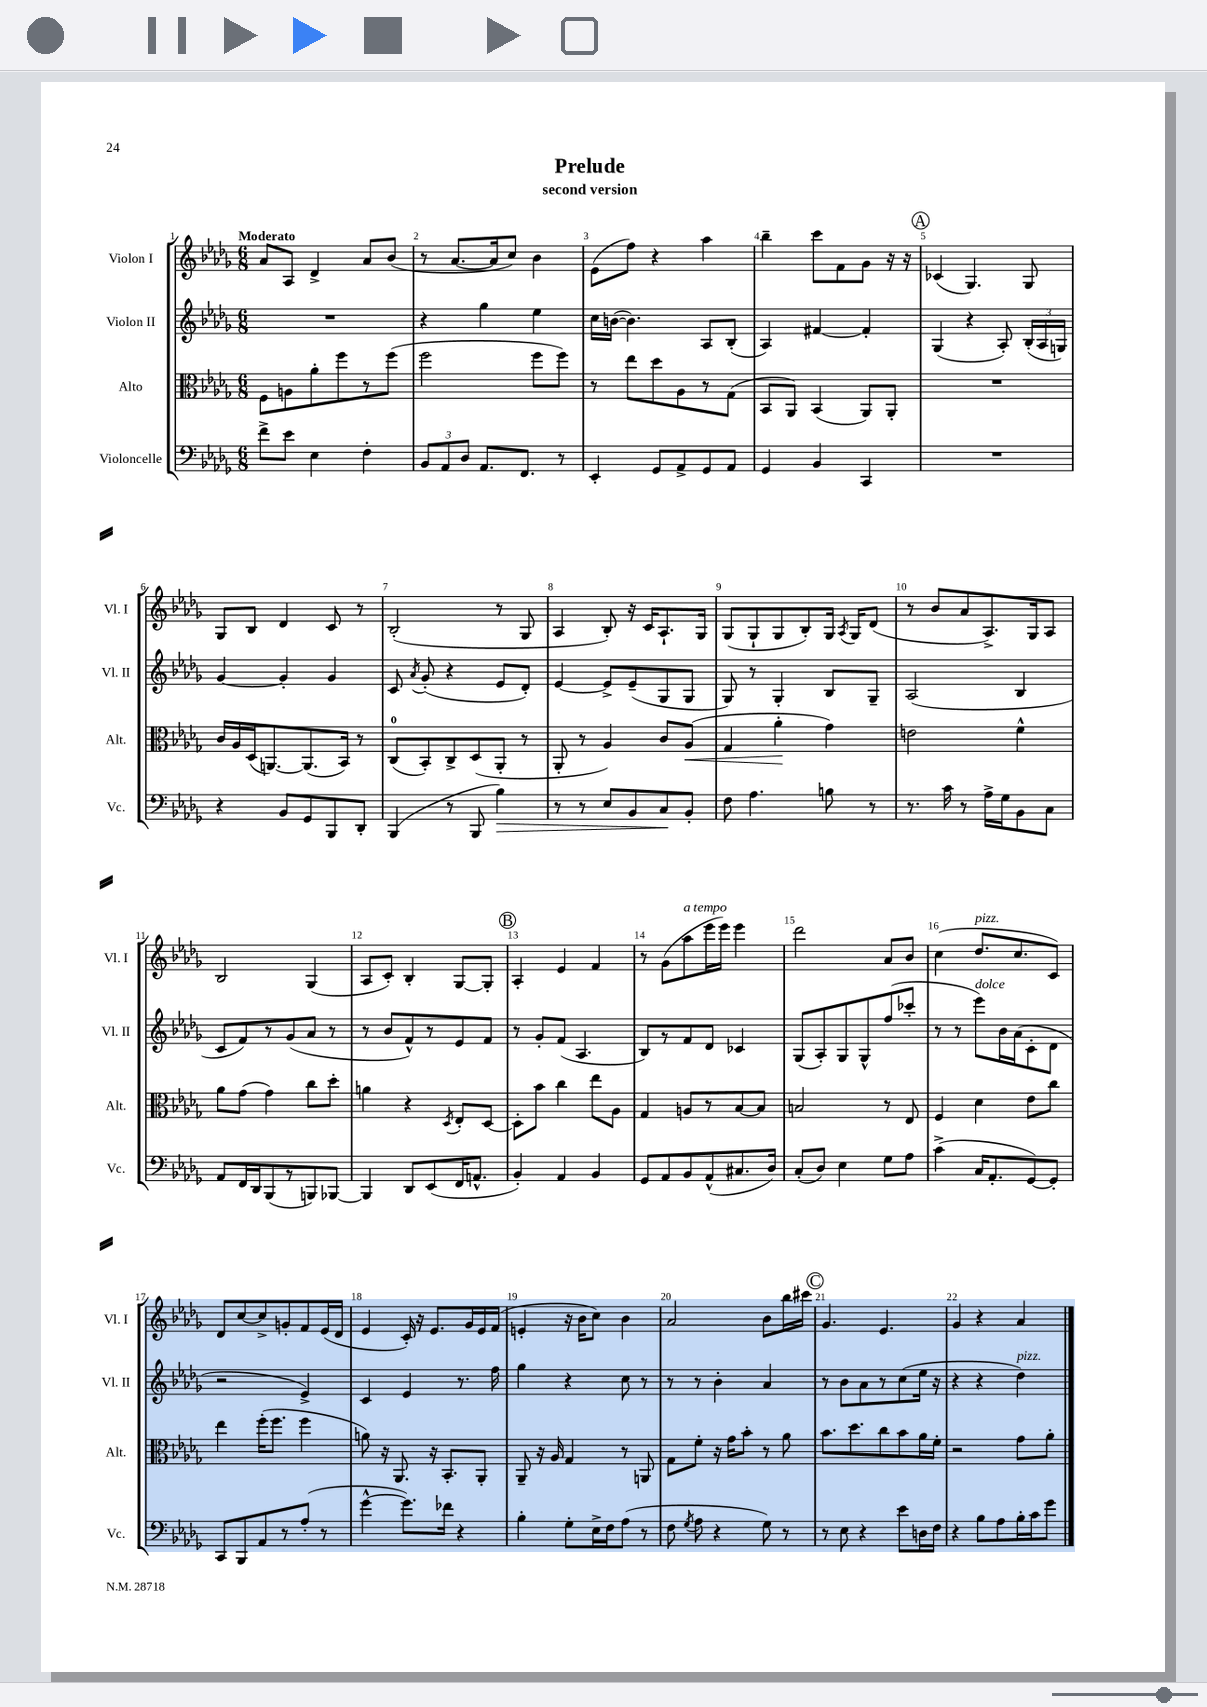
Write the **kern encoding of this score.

**kern	**dynam	**kern	**dynam	**kern	**kern
*part4	*part4	*part3	*part3	*part2	*part1
*staff4	*staff4	*staff3	*staff3	*staff2	*staff1
*I"Violoncelle	*	*I"Alto	*	*I"Violon II	*I"Violon I
*I'Vc.	*	*I'Alt.	*	*I'Vl. II	*I'Vl. I
*clefF4	*	*clefC3	*	*clefG2	*clefG2
*k[b-e-a-d-g-]	*	*k[b-e-a-d-g-]	*	*k[b-e-a-d-g-]	*k[b-e-a-d-g-]
*M6/8	*	*M6/8	*	*M6/8	*M6/8
=1	=1	=1	=1	=1	=1
!	!	!	!	!	!LO:TX:a:B:t=Moderato
8f^\L	.	8F\L	.	2.r	8a-/L
8e-\J	.	8An\	.	.	8A-/J
4E-\	.	8a-'\	.	.	4d-^/
.	.	8ff\	.	.	.
4F'\	.	8r	.	.	8a-/L
.	.	(8ff\J	.	.	(8b-/J
=2	=2	=2	=2	=2	=2
12BB-/L	.	2ff\	.	4r	8r
12AA-/	.	.	.	.	.
.	.	.	.	.	[8.a-/L
12D-/J	.	.	.	.	.
8.AA-/L	.	.	.	4gg-\	.
.	.	.	.	.	16a-/k]
.	.	.	.	.	8cc/J)
8.FF/J	.	.	.	.	.
.	.	8ff\L	.	4ee-\	4b-\
8r	.	8ff\J)	.	.	.
=3	=3	=3	=3	=3	=3
4EE-'/	.	8r	.	16cc\LL	(8e-\L
.	.	.	.	([16bn\JJ	.
.	.	8ee-\L	.	4.b\])	8ff\J)
8GG-/L	.	8dd-\	.	.	4r
8AA-^/	.	8A-\	.	.	.
8GG-/	.	8r	.	8A-/L	4aa-\
8AA-/J	.	(8G-\J	.	(8B-'/J	.
=4	=4	=4	=4	=4	=4
4GG-/	.	8BB-/L	.	4A-/)	4bb-~\
.	.	8AA-/J)	.	.	.
4BB-/	.	(4BB-/	.	[4f#X/	8ccc\L
.	.	.	.	.	8f\
4CC/	.	8AA-/L)	.	4f#'/]	8g-\J
.	.	8AA-'/J	.	.	16r
.	.	.	.	.	16r
!!LO:REH:place=s1:t=A
=5	=5	=5	=5	=5	=5
2.r	.	2.r	.	(4G-/	(4c-X/
.	.	.	.	4r	4.G-/)
.	.	.	.	8A-'/)	.
.	.	.	.	(24B-'/LL	8G-/
.	.	.	.	24A-/	.
.	.	.	.	24Gn/JJ)	.
!!LO:LB:g=z
=6	=6	=6	=6	=6	=6
4r	.	16c/LL	.	[4g-/	8G-/L
.	.	16A-/	.	.	.
.	.	(16D-/J	.	.	8B-/J
.	.	[8.AAn/)	.	.	.
8BB-/L	.	.	.	4g-'/]	4d-/
8GG-/	.	(8.AA/]	.	.	.
8BBB-/	.	.	.	4g-/	8c/
.	.	16BB-/Jk)	.	.	.
8DD-'/J	.	8r	.	.	8r
=7	=7	=7	=7	=7	=7
(4BBB-/	.	(8C/L	.	8c/	(2B-'/
.	.	.	.	8qa-/	.
.	.	8BB-'/)	.	(8g-'/	.
8r	.	8C^/	.	4r	.
8BBB-/	.	(8D-/	.	.	.
!	!LO:HP:b	!	!	!	!
4B-\)	>	8AA-'/J	.	8e-/L	8r
.	.	8r	.	8d-'/J)	8G-/
=8	=8	=8	=8	=8	=8
8r	.	8AA-'/	.	[4e-/	4A-/
8r	.	8r	.	.	.
8E-/L	.	4A-/)	.	8e-^/L]	8B-'/)
8BB-/	.	.	.	(8e-~/	16r
.	.	.	.	.	16c/KL
8C/	.	8c/L	.	8G-/	8.A-`/
!	!	!	!LO:HP:b	!	!
8BB-'/J	]	(8A-/J	<	8G-/J	.
.	.	.	.	.	16G-/Jk
=9	=9	=9	=9	=9	=9
8F\	.	4G-/	.	8G-/)	(8G-/L
4.A-\	.	.	.	8r	8G-`/
.	.	4a-'\	.	4G-'/	8G-/
.	.	.	.	.	8B-'/)
8Bn\	.	4g-\)	[	8B-/L	16G-/Jk
.	.	.	.	.	8qA-/
.	.	.	.	.	16G-/KL
8r	.	.	.	8G-~/J	(8d-/J
=10	=10	=10	=10	=10	=10
8.r	.	2en\	.	(2A-/	8r
.	.	.	.	.	8b-/L
16c\	.	.	.	.	.
8r	.	.	.	.	8a-/
16A-^\LL	.	.	.	.	8.A-^/)
16G-\J	.	.	.	.	.
8BB-\	.	4f^^\	.	4B-/	.
.	.	.	.	.	16G-/k
8C\J	.	.	.	.	8A-/J
!!LO:LB:g=z
=11	=11	=11	=11	=11	=11
8AA-/L	.	8a-\L	.	8c/L	2B-/
16FF/L	.	(8g-\J	.	8f/)	.
16DD-/J	.	.	.	.	.
(8BBB-/	.	4g-\)	.	8r	.
8r	.	.	.	(8g-/	.
8BBBn/)	.	8cc\L	.	8a-/J	(4G-/
[8BBB-X/J	.	8dd-'\J	.	8r	.
=12	=12	=12	=12	=12	=12
4BBB-/]	.	4an\	.	8r	8A-/L
.	.	.	.	8b-/L	8c'/J)
8DD-/L	.	4r	.	8f^^/)	4B-'/
(8EE-/	.	.	.	8r	.
.	.	8qD-/	.	.	.
16FF/K	.	8E-'/L	.	8e-/	[8G-/L
8.AAn^^/J	.	.	.	.	.
.	.	[8D-/J	.	8f/J	8G-'/J]
!!LO:REH:place=s1:t=B
=13	=13	=13	=13	=13	=13
4BB-'/)	.	8D-'\L]	.	8r	4A-'/
.	.	8b-\J	.	8g-'/L	.
4AA-/	.	4cc\	.	(8f/J	4e-/
.	.	.	.	4.A-/	.
4BB-/	.	8ee-\L	.	.	4f/
.	.	8A-\J	.	.	.
=14	=14	=14	=14	=14	=14
8GG-/L	.	4G-/	.	8B-/L)	8r
8AA-/	.	.	.	8r	(8g-\L
!	!	!	!	!	!LO:TX:a:i:t=a tempo
8BB-/	.	8An/L	.	8f/	8aa-\
(8AA-^^/	.	8r	.	8d-/J	16eee-\L
.	.	.	.	.	16eee-\JJ)
8.C#X/	.	[8B-/	.	4c-X/	4eee-\
.	.	8B-/J]	.	.	.
16D-/Jk)	.	.	.	.	.
=15	=15	=15	=15	=15	=15
(8C'/L	.	2Bn/	.	(8G-/L	2ddd-\
8D-/J)	.	.	.	8A-'/)	.
4E-\	.	.	.	8G-/	.
.	.	.	.	8G-^^/	.
8G-\L	.	8r	.	(8ff/	8a-/L
8A-\J	.	8E-/	.	8ccc-X'/J	8b-/J
=16	=16	=16	=16	=16	=16
(4c^\	.	4F/	.	8r	(4cc\
.	.	.	.	8r	.
!	!	!	!	!	!LO:TX:a:i:t=pizz.
!	!	!	!	!LO:TX:a:i:t=dolce	!
16C/KL	.	4d-\	.	8eee-\L)	8.dd-/L
8.AA-'/	.	.	.	.	.
.	.	.	.	16b-\L	.
.	.	.	.	(16a-\J	8.cc/
[8GG-/)	.	8e-\L	.	8c'\	.
8GG-'/J]	.	8cc\J	.	8d-\J	8c/J)
!!LO:LB:g=z
=17	=17	=17	=17	=17	=17
8CC/L	.	4ee-\	.	2r	8d-/L
8BBB-/	.	.	.	.	[8cc/
8AA-/	.	(16ff'\KL	.	.	8cc^/]
.	.	8.ff\J	.	.	.
8r	.	.	.	.	8gn'/
(8A-'/J	.	4ff\	.	4e-^/)	8f/
8r	.	.	.	.	(16e-/L
.	.	.	.	.	16d-/JJ
=18	=18	=18	=18	=18	=18
[4g-^^\	.	8an\)	.	4c/	4e-/
.	.	16r	.	.	.
.	.	8.AA-/	.	.	.
8.g-\L])	.	.	.	4e-/	16c'/)
.	.	.	.	.	16r
.	.	16r	.	.	8.e-/L
16f-X\Jk	.	8.BB-'/L	.	.	.
4r	.	.	.	8.r	.
.	.	.	.	.	16g-/L
.	.	8AA-'/J	.	.	16e-/
.	.	.	.	16ff\	(16f/JJ
=19	=19	=19	=19	=19	=19
4B-'\	.	8AA-~/	.	4gg-\	4en'/
.	.	16r	.	.	.
.	.	16A-/	.	.	.
8G-'\L	.	4G-/	.	4r	16r
.	.	.	.	.	16b-\KL
16E-^\L	.	.	.	.	8cc\J)
16F\J	.	.	.	.	.
(8A-\J	.	8r	.	8cc\	4b-\
8r	.	8AAn/	.	8r	.
=20	=20	=20	=20	=20	=20
8F\	.	8G-\L	.	8r	2a-/
8qG-/	.	.	.	.	.
8A-\	.	8f'\J	.	8r	.
4r	.	16r	.	4b-'\	.
.	.	16g-\KL	.	.	.
.	.	8b-'\J	.	.	.
8G-\)	.	8r	.	4a-/	8b-\L
8r	.	8a-\	.	.	16bb-\L
.	.	.	.	.	16ccc#X\JJ
!!LO:REH:place=s1:t=C
=21	=21	=21	=21	=21	=21
8r	.	8.b-\L	.	8r	4.g-/
8E-\	.	.	.	8b-\L	.
.	.	8.dd-\	.	.	.
4r	.	.	.	8a-\	.
.	.	8cc\	.	8r	4.e-/
8e-\L	.	8b-\	.	(8cc\	.
16Dn\L	.	16a-\L	.	16ee-\Jk	.
16F\JJ	.	16f'\JJ	.	16r	.
=22	=22	=22	=22	=22	=22
4r	.	2r	.	4r	4g-/
8B-\L	.	.	.	4r	4r
8A-\	.	.	.	.	.
!	!	!	!	!LO:TX:a:i:t=pizz.	!
16B-'\L	.	8g-\L	.	4dd-\)	4a-/
16c\J	.	.	.	.	.
8g-\J	.	8a-'\J	.	.	.
==	==	==	==	==	==
*-	*-	*-	*-	*-	*-
